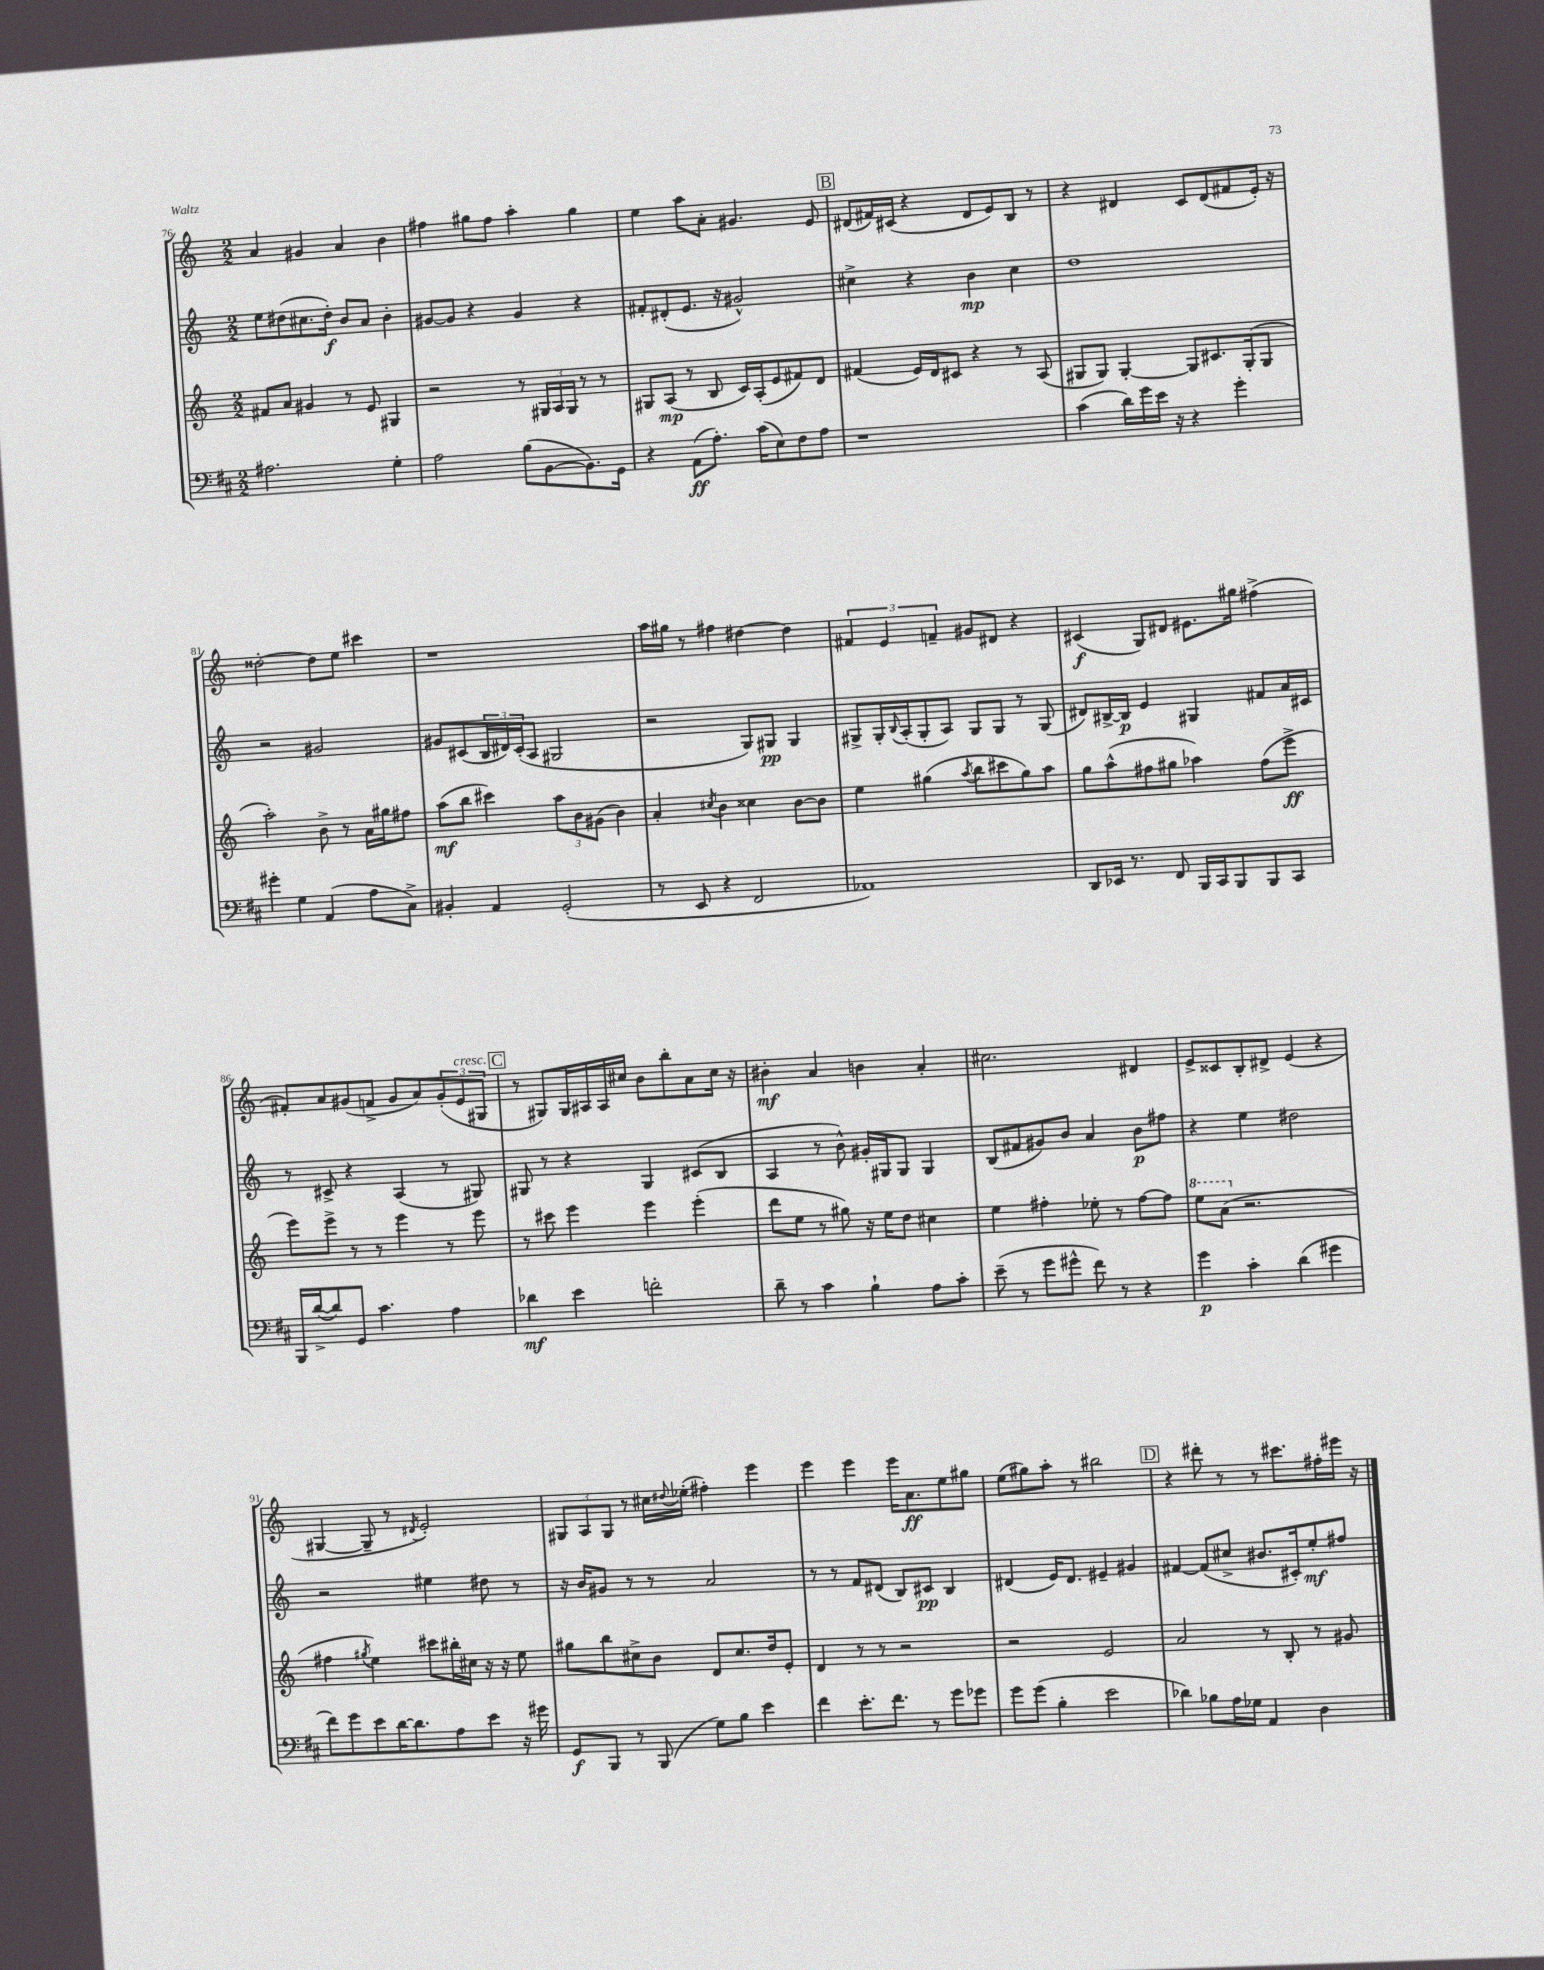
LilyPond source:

<<
\new StaffGroup <<
\new Staff = "s0" {
    \clef treble \key c \major \numericTimeSignature \time 2/2
    a'4 gis'4 a'4 b'4 |
    fis''4 gis''8 fis''8 a''4-. gis''4 |
    e''4 a''8 a'8-. gis'4. e'8 |
    \mark \markup { \box "B" } dis'8( fis'16) cis'16( r4 dis'8 e'8) b8 r8 |
    r4 dis'4 c'8 dis'8( fis'8 e'16-.) r16 |
    disis''2~-. disis''8 e''8 cis'''4 |
    r1 |
    a''16 gis''16 r8 fis''4 dis''4~ dis''4 |
    \tuplet 3/2 { fis'4 e'4 f'4-- } gis'8 dis'8 r4 |
    cis'4\f( g8) dis'8 eis'8. gis''16 fis''4->( |
    fis'8-.) a'8 gis'8( f'8-> gis'8 a'8) \tuplet 3/2 { gis'8-.( e'8^\markup { \italic "cresc." } gis8 } |
    \mark \markup { \box "C" } r8 gis8) gis16 ais16 ais16 cis''16 b'8 b''8-. a'8 cis''16 r16 |
    bis'4-.\mf a'4 b'4 a'4-. |
    cis''2. dis'4 |
    e'8-> cisis'8 b8-. dis'8-> e'4( r4 |
    gis4~ gis8-- r8 \acciaccatura { dis'8 } e'2-.) |
    \tuplet 3/2 { gis8 a8 gis8 } r8 cis''16 \appoggiatura { dis''8 } ees''16-.( fis''4-.) e'''4 |
    e'''4 e'''4 e'''16 a'8.\ff e''8 gis''8 |
    e''8( gis''8) a''8-. r8 bis''2 |
    \mark \markup { \box "D" } r4 dis'''8-. r8 r8 cis'''8. fis''16-. eis'''16 r16 \bar "|." |
}
\new Staff = "s1" {
    \clef treble \key c \major \numericTimeSignature \time 2/2
    e''8 dis''8( cis''8. dis''16-.\f) b'8 a'8 b'4-. |
    gis'8~ gis'8 r4 gis'4 r4 |
    fis'8-. dis'8-.( e'8. r16 gis'2-^) |
    \mark \markup { \box "B" } cis''4-> r4 b'4\mp cis''4 |
    d''1 |
    r2 gis'2 |
    gis'8 cis'8( \tuplet 3/2 { b16 dis'16) cis'16-.( } a8 gis2 |
    r2 g8) gis8\pp gis4 |
    gis8-> gis16-. \appoggiatura { b8 } a16-.( gis8-. a8) gis8 gis8 r8 gis8( |
    dis'8) bis16~-> bis16\p e'4 gis4 fis'8 a'16 cis'16 |
    r8 cis'8-> r4 a4( r8 gis8) |
    \mark \markup { \box "C" } gis8 r8 r4 gis4 cis'8( b8 |
    a4 r8 b'8-^) gis'16-. gis16 gis8 gis4 |
    b8( fis'8 gis'8) b'8 a'4 b'8\p fis''8 |
    r4 e''4 dis''2 |
    r2 eis''4 dis''8 r8 |
    r16 b'16 gis'8 r8 r8 a'2 |
    r8 r8 f'8 dis'8( b8) cis'8\pp b4 |
    dis'4( e'16) dis'8. eis'4-- gis'4 |
    \mark \markup { \box "D" } fis'4~ fis'8( cis''8-> bis'8. cis'16-.) e''8-.\mf fis''8 \bar "|." |
}
\new Staff = "s2" {
    \clef treble \key c \major \numericTimeSignature \time 2/2
    fis'8 a'8 gis'4 r8 e'8 gis4 |
    r2 r8 \tuplet 3/2 { gis16 a16 gis16 } r8 r8 |
    gis8 a8\mp( r8 b8 c'16) a16-.( e'8 fis'8) d'8 |
    \mark \markup { \box "B" } fis'4( e'16) d'16 cis'8 r4 r8 a8( |
    gis8 gis8) gis4~-. gis8 cis'8. gis16-.( gis8 |
    a''2-.) b'8-> r8 a'16 gis''16 fis''8 |
    a''8\mf( b''8 cis'''4) \tuplet 3/2 { a''8 b'8 gis'8( } b'4) |
    a'4-. \acciaccatura { cis''8 } b'4 cisis''4 b'8~ b'8 |
    e''4 gis''4( \acciaccatura { a''8 } b''8 cis'''8 gis''8) a''8 |
    g''8 a''8-^( fis''8 gis''8 aes''4) fis''8( e'''8->\ff |
    e'''8) e'''8-> r8 r8 e'''4 r8 e'''8 |
    \mark \markup { \box "C" } r8 cis'''8 e'''4 e'''4 e'''4-.( |
    d'''8 e''8 r8 gis''8) r16 e''16 d''8 cis''4 |
    e''4 fis''4-. ees''8-. r8 fis''8~ fis''8 |
    \ottava #1 e'''8 a''8( \ottava #0 r2. |
    fis''4 \acciaccatura { gis''8 } e''4) cis'''8 bis''16-. cis''16 r16 r16 e''8 |
    gis''8 b''8 cis''8-> b'8 d'8 cis''8. d''16 e'8-. |
    d'4 r8 r8 r2 |
    r2 e'2 |
    \mark \markup { \box "D" } a'2 r8 b8-. r8 gis'8 \bar "|." |
}
\new Staff = "s3" {
    \clef bass \key d \major \numericTimeSignature \time 2/2
    ais2. g4-. |
    a2 b8( b,8~ b,8.) g,16 |
    r4 a,8\ff( a8.-.) cis'16( e8) fis8 a8 |
    \mark \markup { \box "B" } r1 |
    cis'4( d'16) g'16 e'16 r16 r4 g'4-. |
    gis'4-. g4 a,4( a8 cis8->) |
    bis,4-. a,4 g,2-.( |
    r8 e,8 r4 fis,2 |
    aes,1) |
    d,8 ees,16 r8. fis,8 b,,16 cis,16 b,,8 b,,8 cis,8 |
    b,,16 d'16~->( d'8) g,8 cis'4. a4 |
    \mark \markup { \box "C" } des'4\mf e'4 f'2-. |
    d'8-- r8 cis'4 b4-! a8 cis'8-. |
    e'8--( r8 g'8 gis'8-^ fis'8) r8 r4 |
    g'4\p cis'4-. d'4( gis'4 |
    fis'8) g'8 e'8 d'16~ d'8. a8 e'8 r16 gis'16 |
    g,8\f b,,8 r8 b,,8( g8) b8 e'4 |
    fis'4 e'8.-. fis'8. r8 g'8 ges'8 |
    g'8 g'8( b4-. e'2 |
    \mark \markup { \box "D" } des'4) bes8 a16 ges16 a,4 d4 \bar "|." |
}
>>
>>
\layout { \context { \Score currentBarNumber = #76 } }
